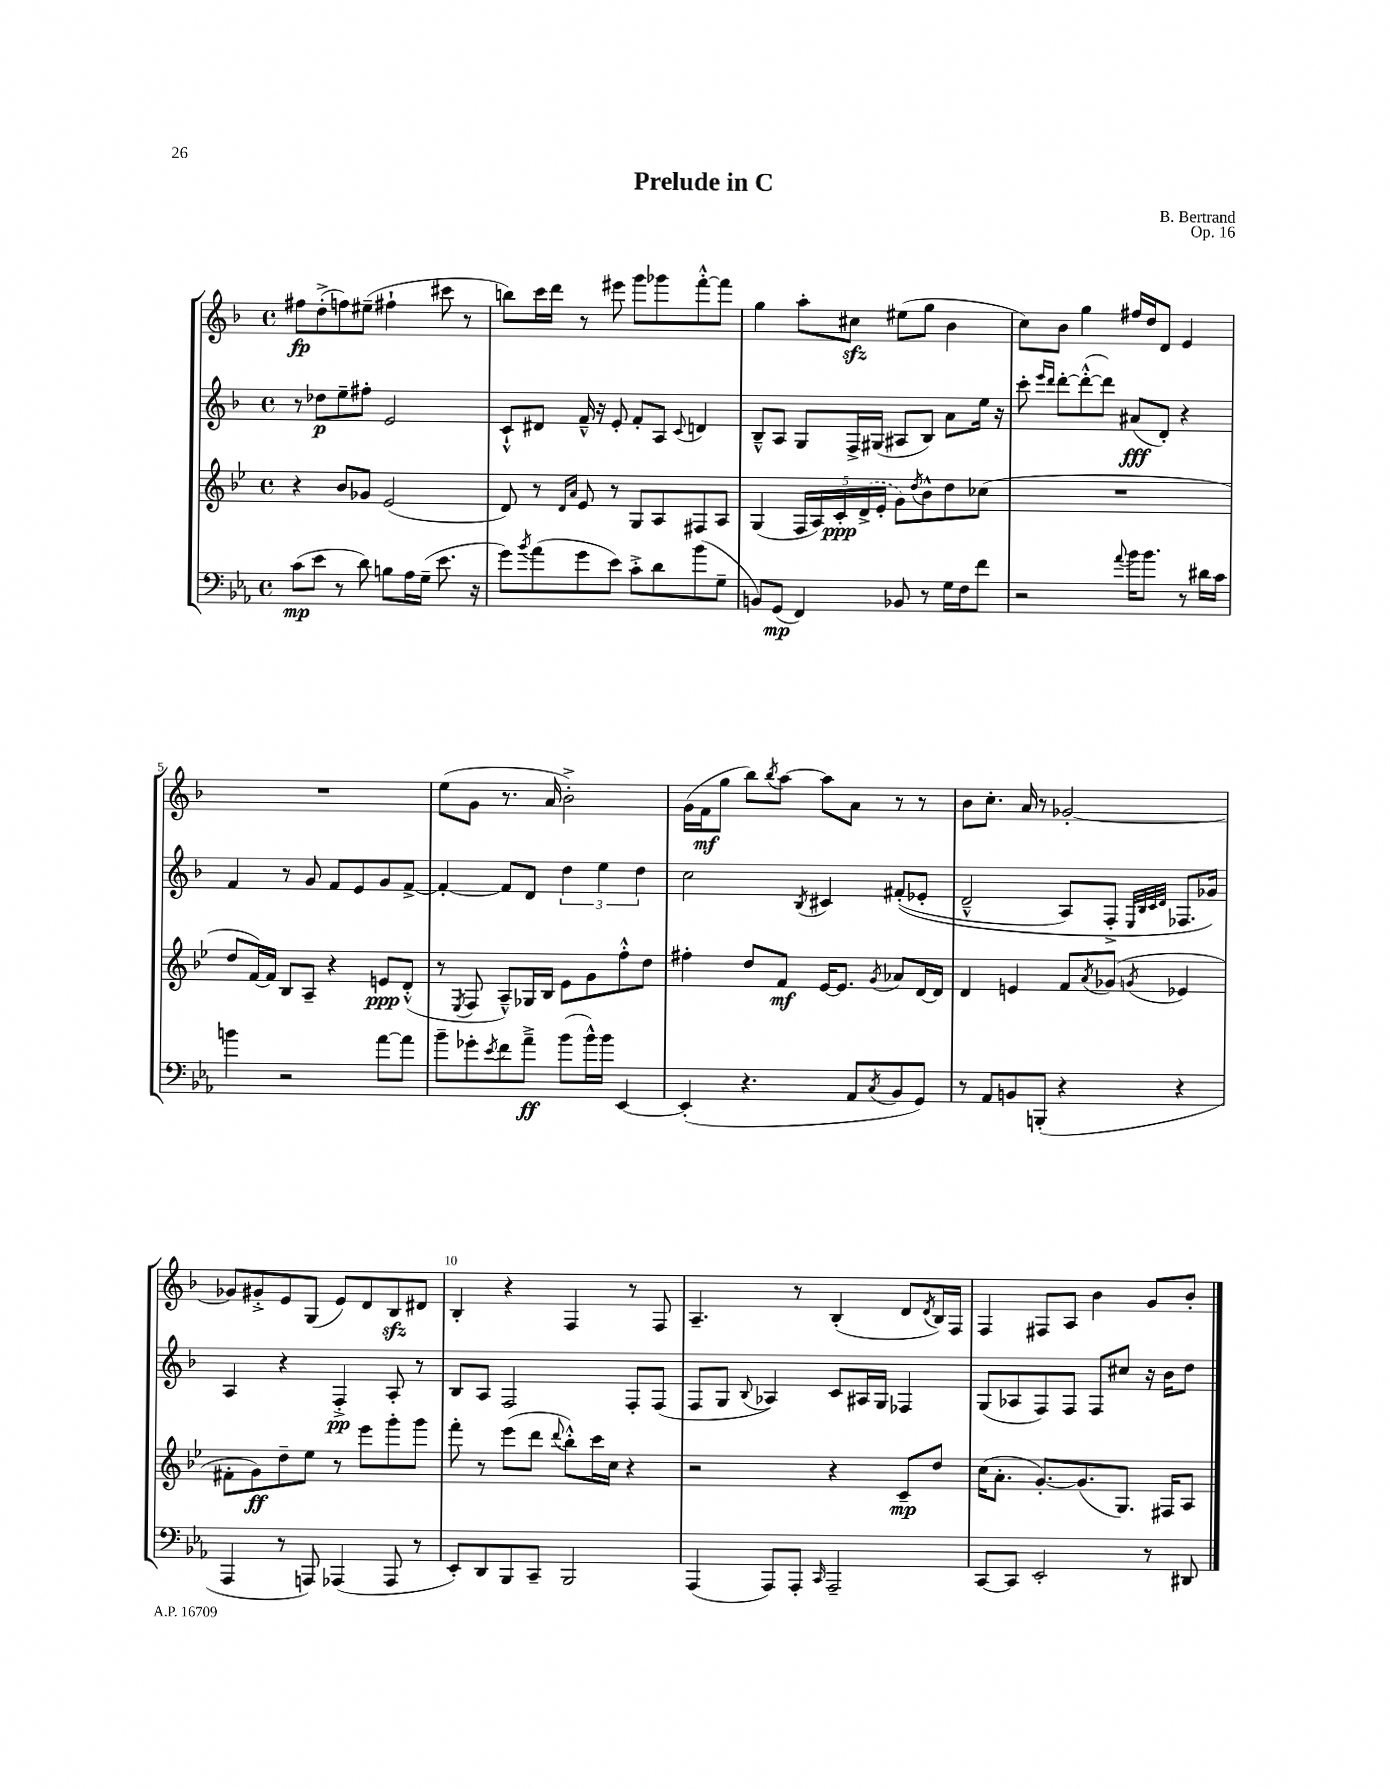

**kern	**kern	**kern	**kern
*staff4	*staff3	*staff2	*staff1
*clefF4	*clefG2	*clefG2	*clefG2
*k[b-e-a-]	*k[b-e-]	*k[b-]	*k[b-]
*M4/4	*M4/4	*M4/4	*M4/4
*met(c)	*met(c)	*met(c)	*met(c)
(8c	4r	8r	8ff#
8e-	.	8dd-	(8dd'^
8r	8b-	8ee~	8ff)
8d)	8g-	8ff#'	(8ee#~
8B	(2e-	2e	4ff#`
16A-	.	.	.
(16G~	.	.	.
8.e-	.	.	8ccc#
.	.	.	8r
16r	.	.	.
=	=	=	=
8g)	8d)	8c`^^	8bb)
8qb-	.	.	.
(8a-	8r	8d#	16ccc
.	.	.	16ddd
.	16qqd	.	.
.	16qqa	.	.
8g	8e-	16f~^^	8r
.	.	16r	.
8e-)	8r	8e'	8eee#
8c'^	8G	8f'	8ggg
8d	8A	8A	8ggg-
.	.	8qqc	.
(8b-	8F#	4d	[8fff'^^
8G~	8A	.	8fff]
=	=	=	=
8BB)	(4G	8B-~^^	4gg
(8GG	.	8A	.
4FF)	20F	8G	8aa'
.	20A)	.	.
.	20c'	.	.
.	.	16F^	8cc#
.	(20d^	.	.
.	.	(16G#	.
.	20e-'	.	.
8BB-	8g)	8A#	(8ee#
.	8qdd	.	.
8r	8b-^^	8B-)	8gg
16G	8dd	8a	4b-
16F	.	.	.
8f	(8cc-	16ee	.
.	.	16r	.
=	=	=	=
2r	1r	8ccc'	8cc)
.	.	16qqeee	.
.	.	16qqddd	.
.	.	[8ddd'	8b-
.	.	(8ddd'^^_	4gg
.	.	8ddd])	.
8qqa-	.	.	.
16b-	.	(8a#	16ff#
8.b-	.	.	16dd
.	.	8d')	8d
8r	.	4r	4e
16d#	.	.	.
16c	.	.	.
=	=	=	=
4b	8dd	4f	1r
.	[16f)	.	.
.	16f]	.	.
2r	8B-	8r	.
.	8A~	8g	.
.	4r	8f	.
.	.	8e	.
[8a-	8e	8g	.
8a-]	(8d'^^	[8f^	.
=	=	=	=
8b-~	8r	4f'_	(8ee
.	8qE-	.	.
8g-'	8F	.	8g
8qe-	.	.	.
8f	8A~^^)	8f]	8.r
8a-~^	16G-	8d	.
.	16B-	.	16a
(8b-	8e-	6dd	2b-'^)
16b-^^)	8g	.	.
.	.	6ee	.
16b-	.	.	.
[4EE-	8ff'^^	.	.
.	.	6dd	.
.	8dd	.	.
=	=	=	=
(4EE-']	4ff#'	2cc	(16g
.	.	.	16f
.	.	.	8gg
4.r	8dd	.	8bb-)
.	.	.	8qbb-
.	8f	.	[8aa
.	.	8qB-	.
.	[16e-	4c#	8aa]
.	8.e-]	.	.
8AA-	.	.	8a
8qC	8qg	.	.
8BB-	8a-	&((8f#'	8r
8GG)	[16d	8e-'	8r
.	16d]	.	.
=	=	=	=
8r	4d	2d~^^	8b-
8AA-	.	.	8.cc'
8BB	4e	.	.
.	.	.	16a
(8BBB'	.	.	8r
4r	8f	8A)	[2g-'
.	8qa	.	.
.	(8g-	8F'^	.
.	.	32qqE	.
.	.	32qqB-	.
.	.	32qqc	.
.	8qg	32qqd	.
4r	4e-	8.F-	.
.	.	16g-&)	.
=	=	=	=
4AAA-	8f#'	4A	8g-]
.	8g)	.	8g#'^
8r	8dd~	4r	8e
8AAA)	8ee-	.	(8G
(4AAA-	8r	4F'^	8e)
.	8eee-	.	8d
8AAA-	8ggg'	8A'	8B-
8r	8ggg	8r	8d#
=	=	=	=
8EE-')	8fff'	8B-	4B-'
8DD	8r	8A	.
8BBB-	(8eee-	2F	4r
8CC~	8ddd	.	.
.	8qqddd	.	.
2BBB-	8bb-'^^)	.	4F
.	16ccc	.	.
.	16cc	.	.
.	4r	8F'	8r
.	.	(8F	8F
=	=	=	=
(4AAA-	2r	8F	4.A~
.	.	8G	.
.	.	8qqB-	.
8AAA-)	.	4A-)	.
8AAA-'	.	.	8r
16qqCC	.	.	.
2AAA-~	4r	8c	(4B-'
.	.	16A#	.
.	.	16G	.
.	8c~	4F-	8d
.	.	.	8qd
.	8dd	.	16B-)
.	.	.	16F
=	=	=	=
[8CC	(16cc	(8G	4F
.	8.a'	.	.
8CC]	.	8A-	.
2EE-'	[8.g')	8F)	8F#
.	.	8F	8A
.	(8.g]	.	.
.	.	8F	4b-
.	8.G)	8cc#	.
8r	.	16r	8g
.	16F#	16b-	.
8DD#	8A	8dd	8b-'
==	==	==	==
*-	*-	*-	*-
